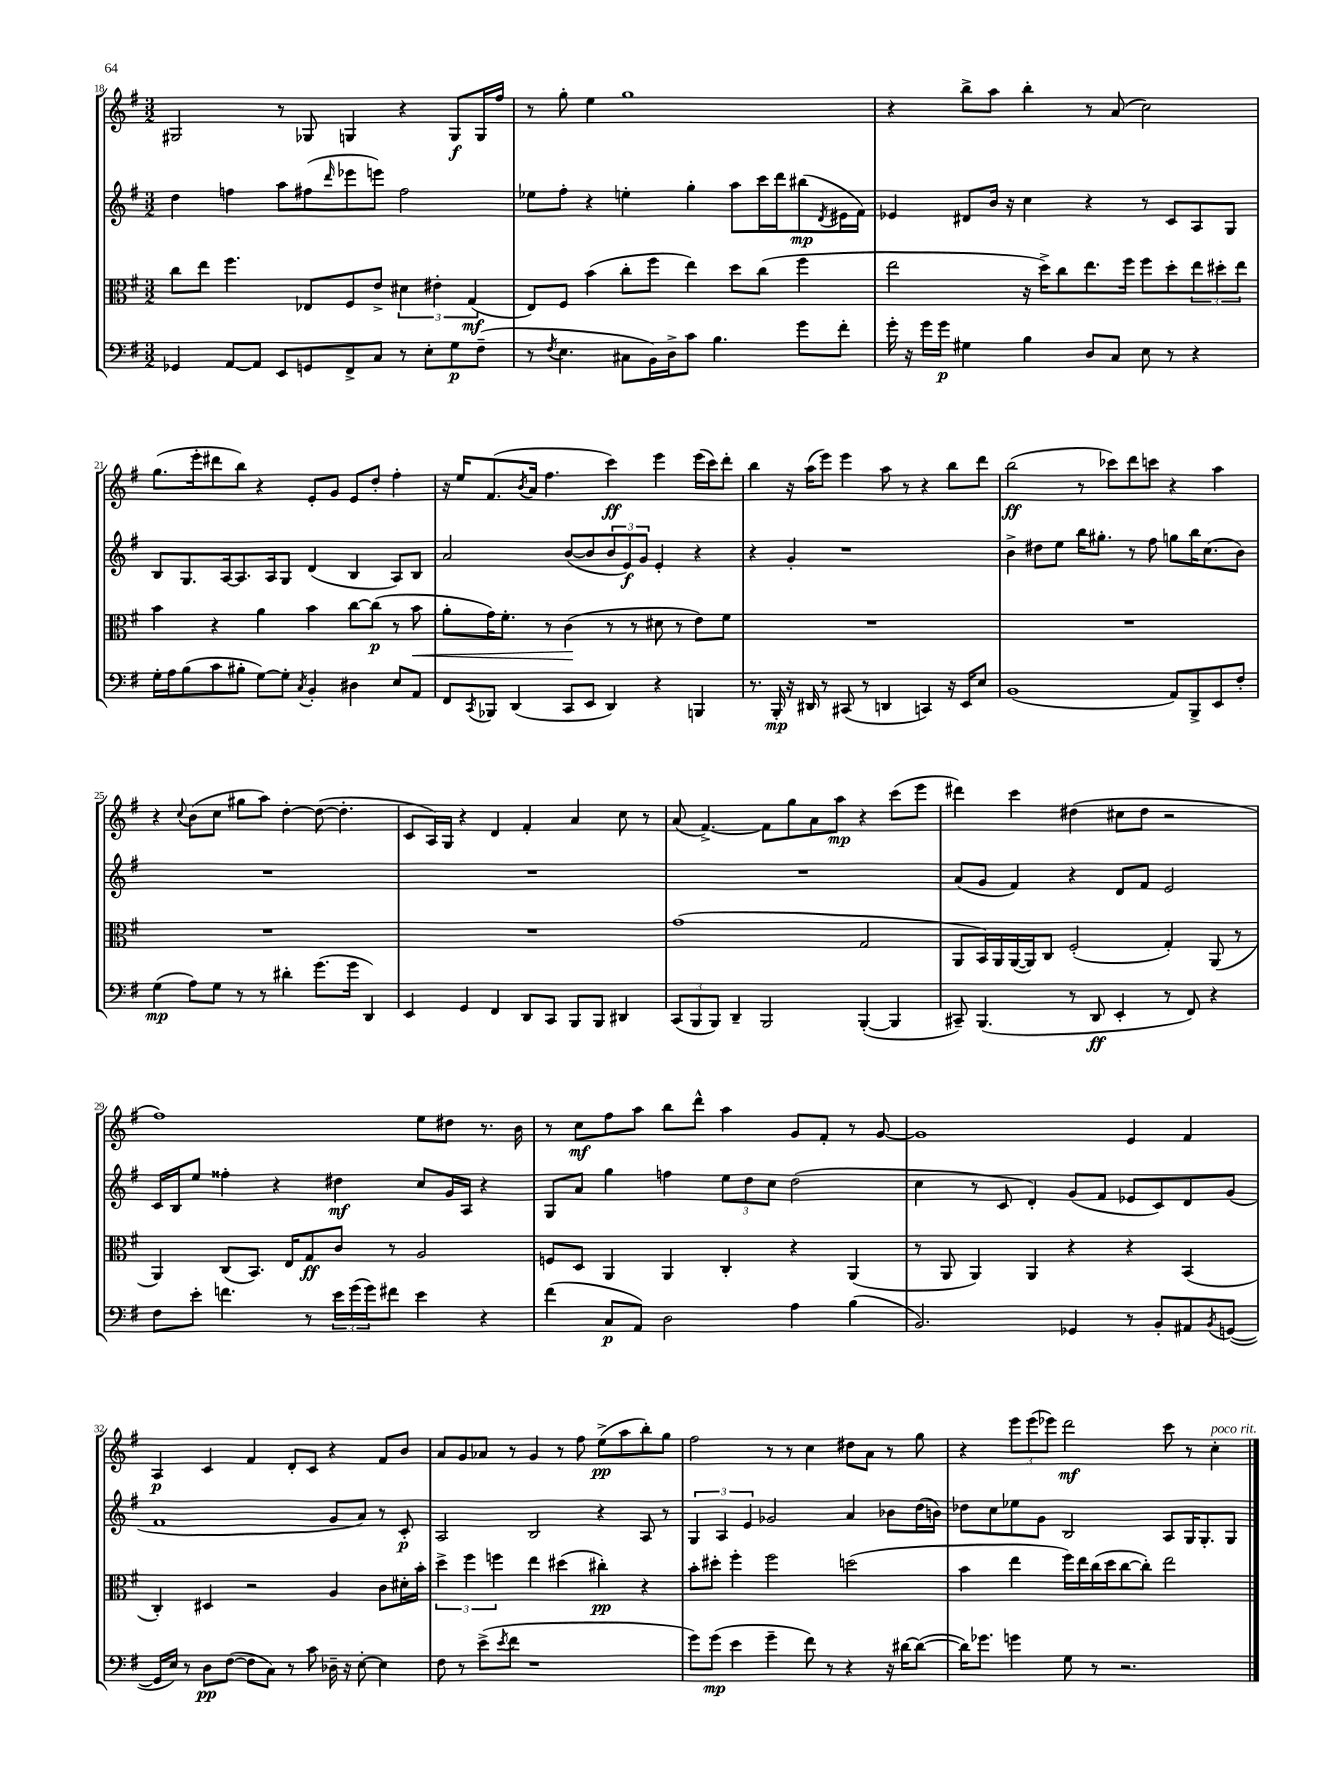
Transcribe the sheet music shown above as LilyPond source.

<<
\new StaffGroup <<
\new Staff = "s0" {
    \clef treble \key g \major \numericTimeSignature \time 3/2
    gis2 r8 ges8 g4 r4 g8\f g16 fis''16 |
    r8 g''8-. e''4 g''1 |
    r4 b''8-> a''8 b''4-. r8 a'8( c''2) |
    g''8.( e'''16-. dis'''8 b''8) r4 e'8-. g'8 e'8 d''8-. fis''4-. |
    r16 e''16 fis'8.( \acciaccatura { b'8 } a'16 fis''4. c'''4\ff) e'''4 e'''16( c'''16) d'''8-. |
    b''4 r16 a''16( e'''8) e'''4 a''8 r8 r4 b''8 d'''8 |
    b''2\ff( r8 ces'''8) d'''8 c'''8 r4 a''4 |
    r4 \appoggiatura { c''8 } b'8( c''8 gis''8 a''8) d''4~-. d''8~( d''4.-. |
    c'8 a16) g16 r4 d'4 fis'4-. a'4 c''8 r8 |
    a'8( fis'4.~->) fis'8 g''8 a'8 a''8\mp r4 c'''8( e'''8 |
    dis'''4) c'''4 dis''4( cis''8 dis''8 r2 |
    fis''1) e''8 dis''8 r8. b'16 |
    r8 c''8\mf fis''8 a''8 b''8 d'''8-^ a''4 g'8 fis'8-. r8 g'8~ |
    g'1 e'4 fis'4 |
    a4\p c'4 fis'4 d'8-. c'8 r4 fis'8 b'8 |
    a'8 g'8 aes'8 r8 g'4 r8 fis''8 e''8->\pp( a''8 b''8-.) g''8 |
    fis''2 r8 r8 c''4 dis''8 a'8 r8 g''8 |
    r4 \tuplet 3/2 { e'''8 e'''8( ees'''8) } d'''2\mf c'''8 r8 c''4-.^\markup { \italic "poco rit." } \bar "|." |
}
\new Staff = "s1" {
    \clef treble \key g \major \numericTimeSignature \time 3/2
    d''4 f''4 a''8 fis''8( \grace { d'''16 } ees'''8 e'''8) fis''2 |
    ees''8 fis''8-. r4 e''4-. g''4-. a''8 c'''16 d'''16 bis''8\mp( \acciaccatura { d'8 } eis'16 fis'16) |
    ees'4 dis'8 b'16 r16 c''4 r4 r8 c'8 a8 g8 |
    b8 g8. a16~ a8. a16 g8 d'4( b4 a8) b8 |
    a'2 b'8~( b'8 \tuplet 3/2 { b'8 e'8\f) g'8 } e'4-. r4 |
    r4 g'4-. r1 |
    b'4-> dis''8 e''8 b''16 gis''8.-. r8 fis''8 g''8 b''16 c''8.( b'8) |
    R1. |
    R1. |
    R1. |
    a'8( g'8 fis'4) r4 d'8 fis'8 e'2 |
    c'16 b16 e''8 fisis''4-. r4 dis''4\mf c''8 g'16 a16 r4 |
    g8 a'8 g''4 f''4 \tuplet 3/2 { e''8 d''8 c''8 } d''2( |
    c''4 r8 c'8 d'4-.) g'8( fis'8 ees'8 c'8) d'8 g'8( |
    fis'1 g'8 a'8) r8 c'8-.\p |
    a2 b2 r4 a8 r8 |
    \tuplet 3/2 { g4 a4 e'4 } ges'2 a'4 bes'8 d''16( b'16) |
    des''8 c''8 ees''8 g'8 b2 a8 g16 g8.-. g8 \bar "|." |
}
\new Staff = "s2" {
    \clef alto \key g \major \numericTimeSignature \time 3/2
    c''8 e''8 fis''4. ees8 fis8 e'8-> \tuplet 3/2 { dis'4 eis'4-. g4\mf( } |
    e8) fis8 b'4( c''8-. fis''8 e''4) d''8 c''8( fis''4 |
    e''2 r16 d''16->) c''8 e''8. fis''16 fis''8 d''8-. \tuplet 3/2 { e''8 dis''8-. e''8 } |
    b'4 r4 a'4 b'4 c''8~ c''8\p( r8 b'8\< |
    a'8-. g'16) fis'8.-. r8 c'4\!( r8 r8 dis'8 r8 e'8) fis'8 |
    R1. |
    R1. |
    R1. |
    R1. |
    g'1( g2 |
    a,8 b,16) a,16 a,16~( a,16) c8 fis2-.( g4-.) a,8( r8 |
    a,4) c8( b,8.) e16 g8\ff c'8 r8 a2 |
    f8 d8 a,4 a,4 c4-. r4 a,4( |
    r8 a,8 a,4) a,4 r4 r4 b,4( |
    c4-.) dis4 r2 a4 c'8 dis'16-. b'16-. |
    \tuplet 3/2 { d''4-> fis''4 f''4 } e''4 dis''4( cis''4-.\pp) r4 |
    b'8-. dis''8-. fis''4-. fis''2 d''2( |
    b'4 e''4 fis''16) e''16 c''16( d''16 c''8~ c''8-.) e''2 \bar "|." |
}
\new Staff = "s3" {
    \clef bass \key g \major \numericTimeSignature \time 3/2
    ges,4 a,8~ a,8 e,8 g,8 fis,8-> c8 r8 e8-. g8\p fis8--( |
    r8 \acciaccatura { fis8 } e4. cis8 b,16) d16-> c'8 b4. g'8 fis'8-. |
    g'16-. r16 g'16 g'16\p gis4 b4 d8 c8 e8 r8 r4 |
    g16-. a16 b8( c'8 bis8-. g8~) g8-. \acciaccatura { c8 } b,4-. dis4 e8 a,8 |
    fis,8 \acciaccatura { c,8 } bes,,8 d,4( c,8 e,8 d,4) r4 b,,4 |
    r8. b,,16-.\mp r16 dis,16 r8 cis,8( r8 d,4 c,4) r16 e,16 e8 |
    b,1( a,8) b,,8-> e,8 fis8-. |
    g4\mp( a8) g8 r8 r8 dis'4-. g'8.( g'16 d,4) |
    e,4 g,4 fis,4 d,8 c,8 b,,8 b,,8 dis,4 |
    \tuplet 3/2 { c,8( b,,8 b,,8) } d,4-- b,,2 b,,4~-.( b,,4 |
    cis,8--) b,,4.( r8 d,8\ff e,4-. r8 fis,8) r4 |
    fis8 e'8-. f'4. r8 \tuplet 3/2 { e'16 g'16( g'16) } fis'8 e'4 r4 |
    fis'4( c8\p a,8) d2 a4 b4( |
    b,2.) ges,4 r8 b,8-. ais,8 \acciaccatura { b,8 } g,8~( |
    g,16 e16) r8 d8\pp fis8~( fis8 c8) r8 c'8 des16-- r16 e8~-. e4 |
    fis8 r8 e'8->( \acciaccatura { e'8 } fis'8 r1 |
    g'8) g'8\mp( e'4 g'4-- fis'8) r8 r4 r16 dis'16~ dis'8~( |
    dis'16) ges'8. g'4 g8 r8 r2. \bar "|." |
}
>>
>>
\layout { \context { \Score currentBarNumber = #18 } }
